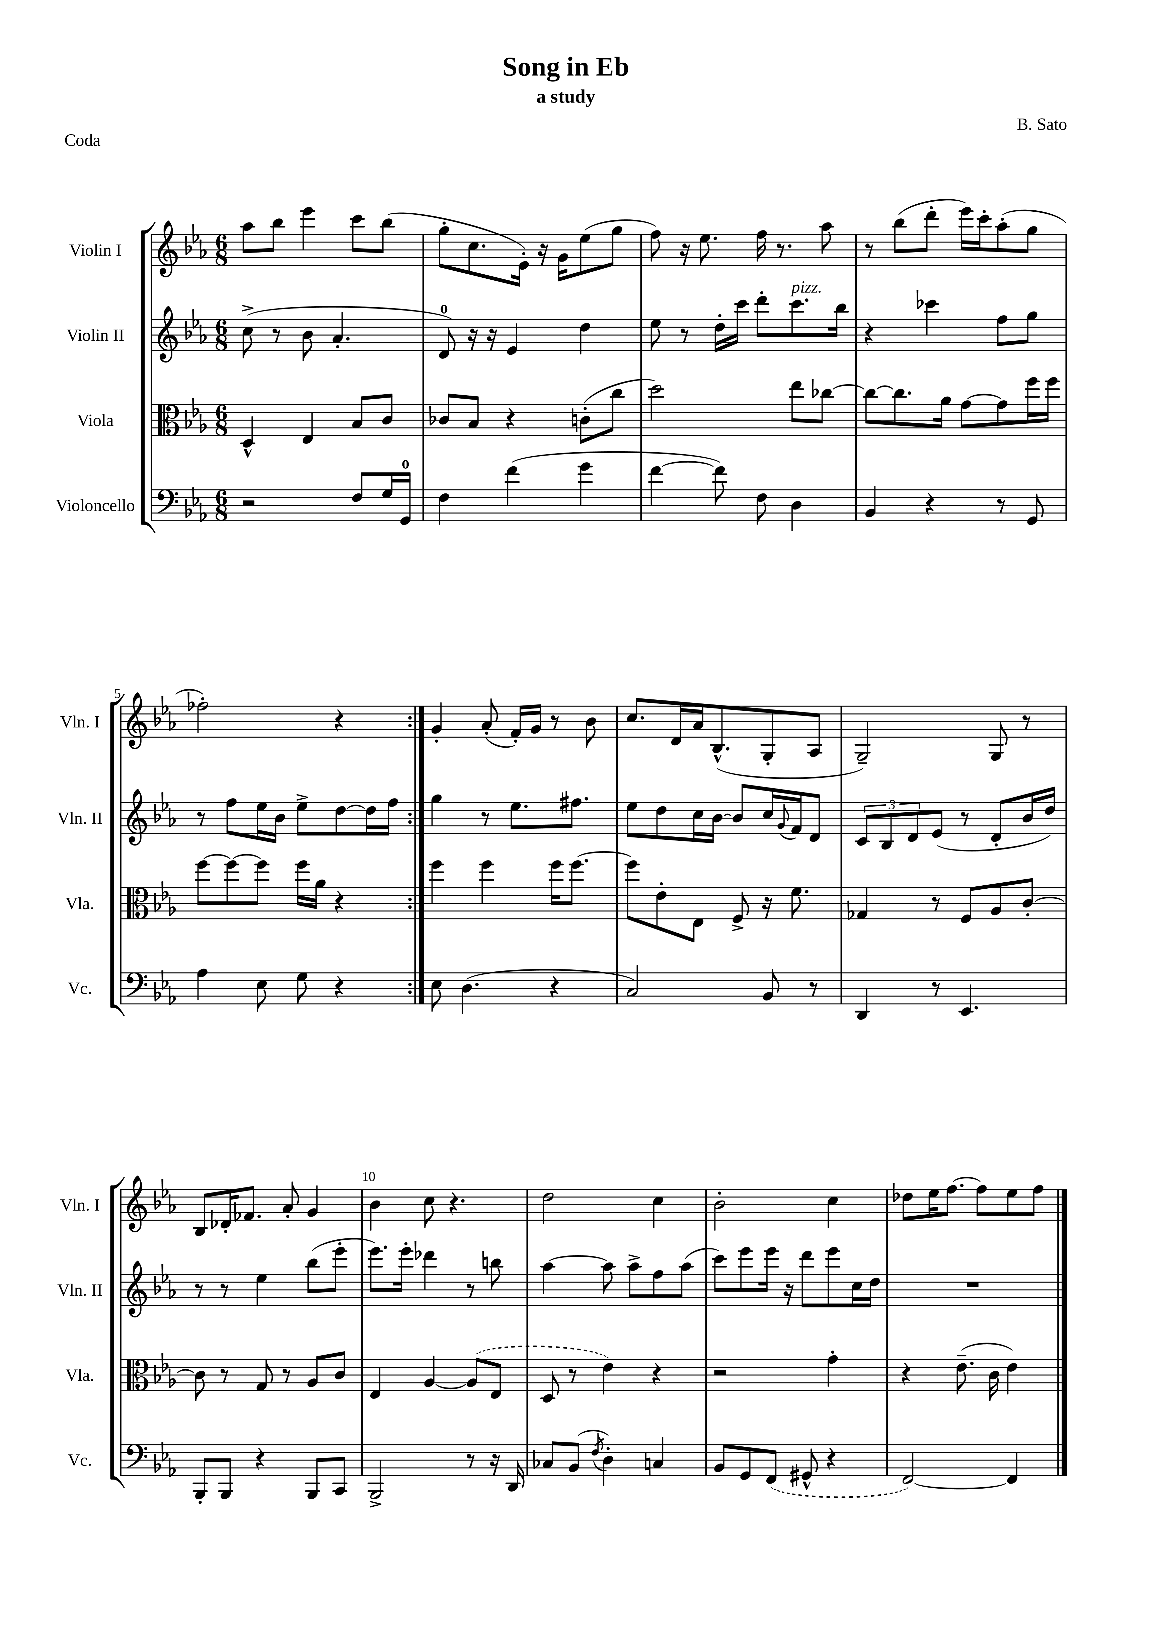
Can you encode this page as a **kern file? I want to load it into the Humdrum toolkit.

**kern	**kern	**kern	**kern
*part4	*part3	*part2	*part1
*staff4	*staff3	*staff2	*staff1
*I"Violoncello	*I"Viola	*I"Violin II	*I"Violin I
*I'Vc.	*I'Vla.	*I'Vln. II	*I'Vln. I
*clefF4	*clefC3	*clefG2	*clefG2
*k[b-e-a-]	*k[b-e-a-]	*k[b-e-a-]	*k[b-e-a-]
*M6/8	*M6/8	*M6/8	*M6/8
=1	=1	=1	=1
2r	4D^^/	(8cc^\	8aa-\L
.	.	8r	8bb-\J
.	4E-/	8b-\	4eee-\
.	.	4.a-'/	.
8F/L	8B-/L	.	8ccc\L
16G/L	8c/J	.	(8bb-\J
16GG/JJ	.	.	.
=2	=2	=2	=2
4F\	8c-X/L	8d/)	8gg'\L
.	8B-/J	16r	8.cc\
.	.	16r	.
(4f\	4r	4e-/	.
.	.	.	16e-'\Jk)
.	.	.	16r
.	.	.	16g\KL
4g\	(8cn'\L	4dd\	(8ee-\
.	8cc\J	.	8gg\J
=3	=3	=3	=3
[4f\	2dd\)	8ee-\	8ff\)
.	.	8r	16r
.	.	.	8.ee-\
8f\])	.	16dd'\LL	.
.	.	16ccc\JJ	.
8F\	.	8ddd'\L	16ff\
.	.	.	8.r
!	!	!LO:TX:a:i:t=pizz.	!
4D\	8ee-\L	8.ccc\	.
.	[8cc-X\J	.	8aa-\
.	.	16bb-\Jk	.
=4	=4	=4	=4
4BB-/	8cc-\L_	4r	8r
.	8.cc-\]	.	(8bb-\L
4r	.	4ccc-X\	8ddd'\J
.	16a-\Jk	.	.
.	[8g\L	.	16eee-\LL)
.	.	.	16ccc'\J
8r	8g\]	8ff\L	(8aa-'\
8GG/	16ff\L	8gg\J	8gg\J
.	16ff\JJ	.	.
!!LO:LB:g=z
=5	=5	=5	=5
4A-\	[8ff\L	8r	2ff-X'\)
.	8ff\_	8ff\L	.
8E-\	8ff\J]	16ee-\L	.
.	.	16b-\JJ	.
8G\	16ff\LL	8ee-^\L	.
.	16a-\JJ	.	.
4r	4r	[8dd\	4r
.	.	16dd\L]	.
.	.	16ff\JJ	.
=6:|!	=6:|!	=6:|!	=6:|!
8E-\	4ff\	4gg\	4g'/
(4.D\	.	.	.
.	4ff\	8r	(8a-'/
.	.	8.ee-\L	16f'/LL)
.	.	.	16g/JJ
4r	16ff\KL	.	8r
.	[8.ff\J	8.ff#X\J	.
.	.	.	8b-\
=7	=7	=7	=7
2C/)	8ff\L]	8ee-\L	8.cc/L
.	8e-'\	8dd\	.
.	.	.	16d/L
.	8E-\J	16cc\L	16a-/J
.	.	[16b-\JJ	(8.B-^^/
.	8F^/	8b-/L]	.
8BB-/	16r	16cc/L	8G'/
.	.	8qqg/	.
.	8.f\	16f/J	.
8r	.	8d/J	8A-/J
=8	=8	=8	=8
4DD/	4G-X/	12c/L	2G~/)
.	.	12B-/	.
.	.	12d/	.
8r	8r	(8e-/J	.
4.EE-/	8F/L	8r	.
.	8A-/	8d'/L	8G/
.	[8c'/J	16b-/L	8r
.	.	16dd/JJ)	.
!!LO:LB:g=z
=9	=9	=9	=9
8BBB-'/L	8c\]	8r	8B-/L
8BBB-/J	8r	8r	16d-X'/K
.	.	.	8.f-X/J
4r	8G/	4ee-\	.
.	8r	.	8a-'/
8BBB-/L	8A-/L	(8bb-\L	4g/
8CC/J	8c/J	8eee-'\J	.
=10	=10	=10	=10
2BBB-^/	4E-/	8.eee-\L)	4b-\
.	.	16eee-'\Jk	.
.	[4A-/	4ddd-X\	8cc\
.	.	.	4.r
8r	(8A-/L]	8r	.
16r	8E-/J	8bbn\	.
16DD/	.	.	.
=11	=11	=11	=11
8C-X/L	8D/	[4aa-\	2dd\
(8BB-/J	8r	.	.
8qF/	.	.	.
4D'\)	4e-\)	8aa-\]	.
.	.	8aa-^\L	.
4Cn/	4r	8ff\	4cc\
.	.	(8aa-\J	.
=12	=12	=12	=12
8BB-/L	2r	8ccc\L)	2b-'\
8GG/	.	8eee-\	.
(8FF/J	.	16eee-\Jk	.
.	.	16r	.
8GG#X^^/	.	8ddd\L	.
4r	4g'\	8eee-\	4cc\
.	.	16cc\L	.
.	.	16dd\JJ	.
=13	=13	=13	=13
[2FF/)	4r	2.r	8dd-X\L
.	.	.	16ee-\K
.	.	.	[8.ff\J
.	(8.e-~\	.	.
.	.	.	8ff\L]
.	16c\	.	.
4FF/]	4e-\)	.	8ee-\
.	.	.	8ff\J
==	==	==	==
*-	*-	*-	*-
